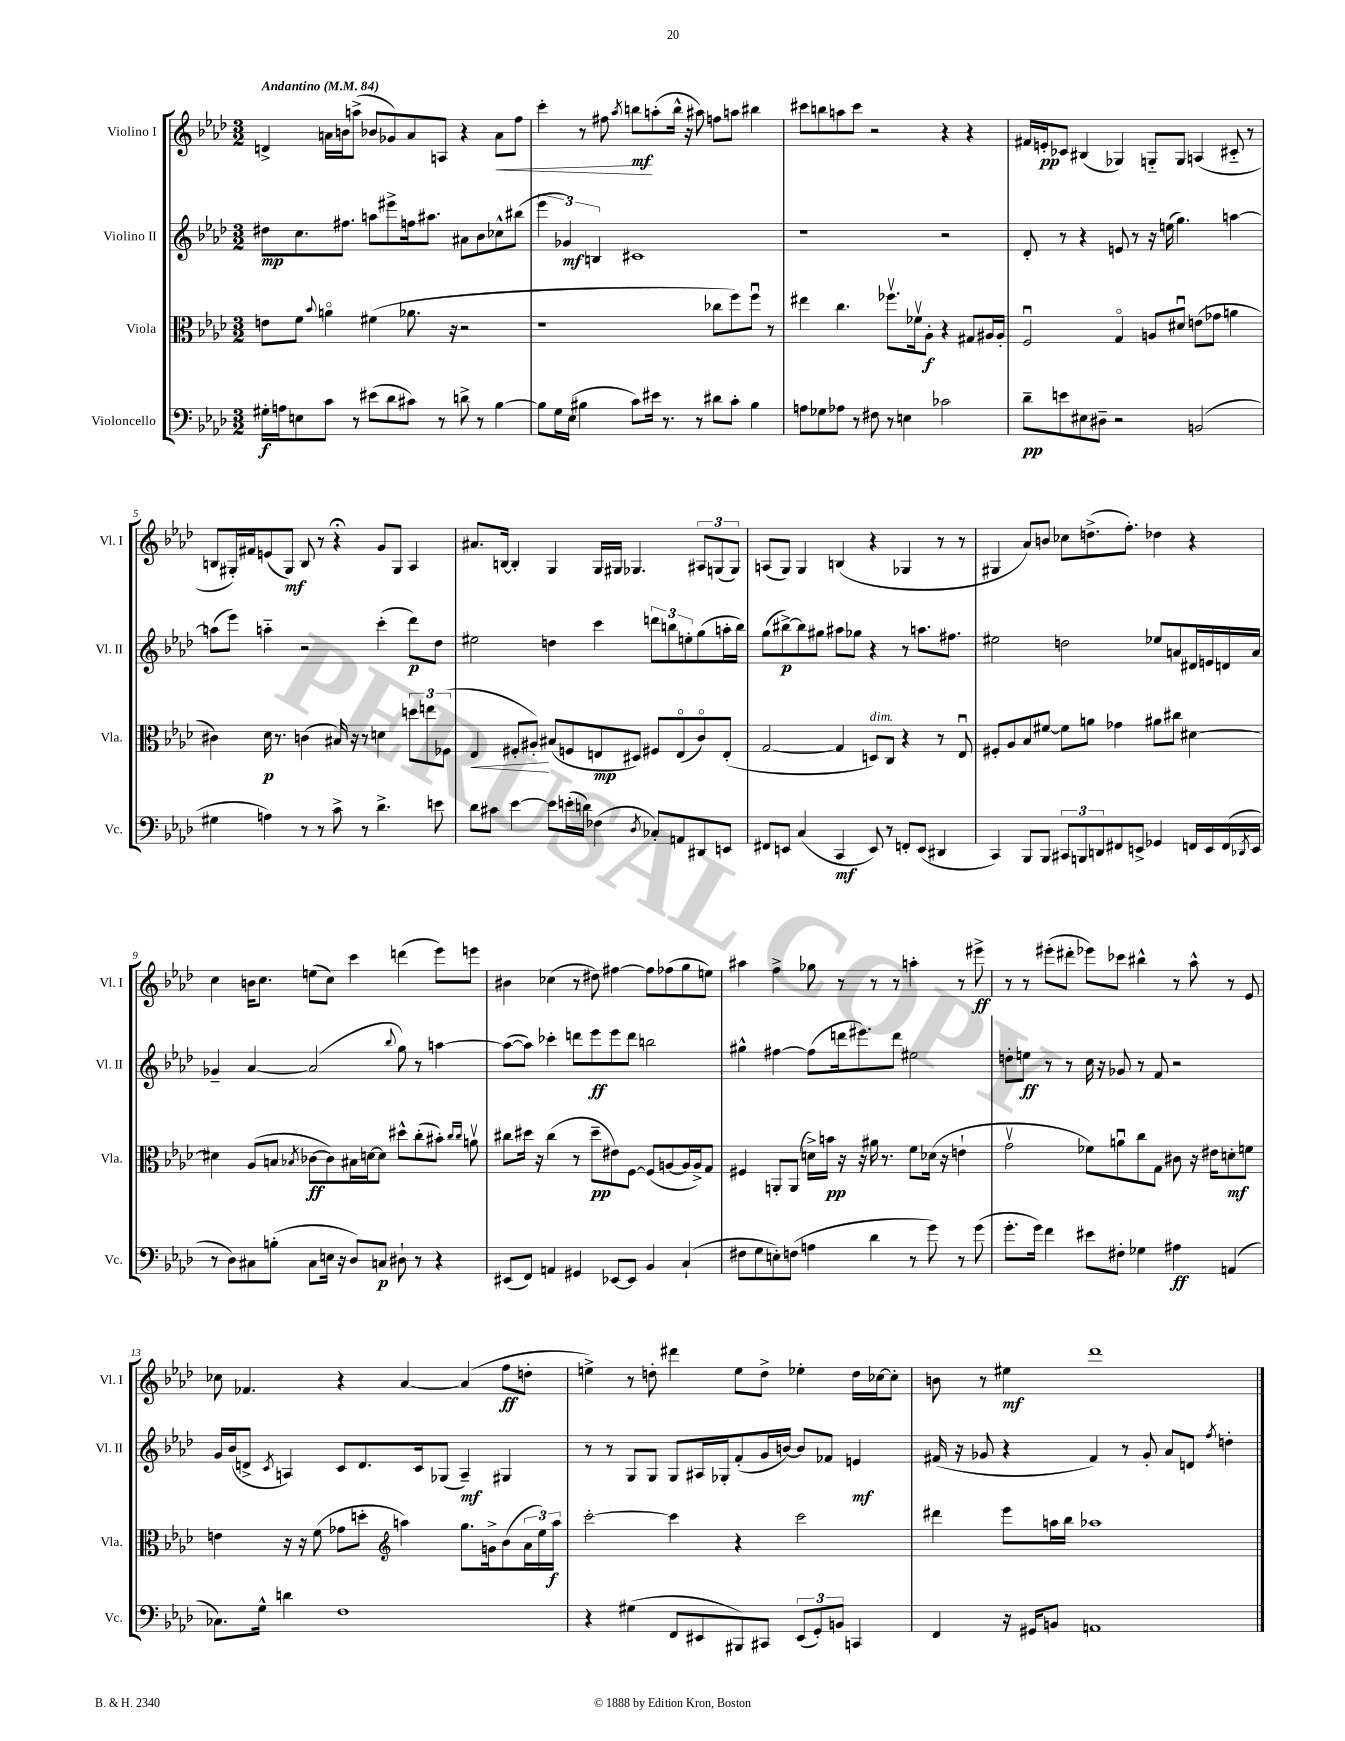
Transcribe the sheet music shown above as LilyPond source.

<<
\new StaffGroup <<
\new Staff = "s0" \with { instrumentName = "Violino I" shortInstrumentName = "Vl. I" } {
    \clef treble \key aes \major \numericTimeSignature \time 3/2 \tempo "Andantino" 4 = 84
    d'4-> a'16 b'16 a''8->( bes'8 ges'8) a'8 a8 r4 a'8\< f''8 |
    c'''4-. r8 fis''8 \acciaccatura { aes''8 } b''8\mf\! a''8-.( b''16-^ r16 ais''8) f''8 a''8 bis''4 |
    cis'''8 b''8 a''8 cis'''8 r2 r4 r4 |
    fis'16 e'16-.\pp ces'8 bis4( ges4) g8-_ g8 a4( cis'8-_ r8 |
    b8 gis16-.) fis'16 e'8( gis8\mf) b8 r8 r4\fermata g'8 gis8 aes4 |
    ais'8. b16~ b4-. g4 g16 gis16 ges4. \tuplet 3/2 { ais8 g8( g8) } |
    a8( g8) g4 b4( r4 ges4 r8 r8 |
    gis4 aes'8) b'8 ces''8 d''8.->( f''8.-.) des''4 r4 |
    c''4 b'16 c''8. e''8( c''8) c'''4 d'''4( ees'''8) e'''8 |
    bis'4 ces''4( r8 dis''8) fis''4~ fis''8 fes''8( g''8 e''8) |
    ais''4 f''4-> ges''8 r8 r8 r8 a''4-. r8 eis'''8->\ff |
    r8 r8 eis'''8-.( dis'''8-. ees'''8) ces'''8 bis''4-^ r8 aes''8-^ r8 ees'8 |
    ces''8 fes'4. r4 aes'4~ aes'4( f''8\ff d''8-. |
    e''4->) r8 d''8-. dis'''4 e''8 d''8-> ees''4-. d''16 ces''16~ ces''8-. |
    b'8 r8 eis''4\mf des'''1 \bar "|." |
}
\new Staff = "s1" \with { instrumentName = "Violino II" shortInstrumentName = "Vl. II" } {
    \clef treble \key aes \major \numericTimeSignature \time 3/2
    dis''8\mp c''8. fis''8. a''8 eis'''8-> f''16 ais''8. ais'8 bes'8 ces''8-^ bis''8( |
    \tuplet 3/2 { ees'''4 ges'4\mf) b4 } cis'1 |
    r1 r2 |
    des'8-. r8 r4 e'8 r8 r16 e''16( g''4.) a''4~ |
    a''8( ees'''8) a''4-_ r2 c'''4-.( des'''8\p) des''8 |
    eis''2 d''4 c'''4 \tuplet 3/2 { d'''8 b''8 e''8-. } g''8( a''16-. b''16) |
    g''8( bis''8~->\p) bis''8 gis''8 ais''8 ges''8 r4 r8 a''8. fis''8. |
    eis''2 d''2 ees''8 a'8 dis'16 e'16 d'16 a'16 |
    ges'4-- aes'4~ aes'2( \appoggiatura { bes''8 } g''8) r8 a''4~ |
    a''8~( a''8) ces'''4-. d'''8 ees'''8\ff ees'''8 d'''8 b''2 |
    gis''4-^ fis''4~ fis''8( d'''16 eis'''8.) d'''8 eis''2 |
    d''8-. e''8\ff r8 r8 c''16 r16 ges'8 r8 f'8 r2 |
    g'16 bes'16( d'8-> \acciaccatura { c'8 } a4) c'8 d'8. c'16 ges8( a4--\mf) gis4 |
    r8 r8 g8 g8 g8 ais16 ges16-. f'8-.( g'16 b'16~) b'8 fes'8 e'4\mf |
    fis'16( r16 ges'8 r4 fis'4) r8 ges'8-. aes'8 d'8 \acciaccatura { f''8 } d''4-. \bar "|." |
}
\new Staff = "s2" \with { instrumentName = "Viola" shortInstrumentName = "Vla." } {
    \clef alto \key aes \major \numericTimeSignature \time 3/2
    e'8 f'8 \appoggiatura { bes'8 } a'4\flageolet fis'4( aes'8. r16 r2 |
    r1 ces''8 f''8) f''8\downbow r8 |
    eis''4 c''4. fes''8.\upbow fes'16\upbow aes8-.\f r4 gis8 ais16 ais16-. |
    f2\downbow g4\flageolet a8 dis'8\downbow e'8( ges'8 a'4 |
    cis'4) des'16\p r8. c'4( bis16) r16 r8 d'4 \tuplet 3/2 { d''8 e''8 fes8( } |
    ees4\< fis8-. ais8-.\!) bis8( f8 e8\mp dis8) fis8 e8\flageolet( c'8\flageolet) e8-.( |
    g2~ g4 d8^\markup { \italic "dim." }) c8 r4 r8 ees8\downbow |
    fis8-. aes8 bes8 fis'8~ fis'8 a'8 ges'4 ais'8 cis''8 dis'4~ |
    dis'4 aes8( b8 \acciaccatura { bes8 } ces'8~\ff ces'8) bis16 d'16~ d'8 dis''8-^ c''8-.( bis'8-.) \grace { c''16 c''16 } a'8\upbow |
    cis''8 dis''16 r16 cis''4( r8 dis''8--\pp eis'8) f8~ f8( a8~ a16 a16->) g8 |
    fis4 a,8-. a,8( d'16->) b'16\pp r16 r16 ais'16 r8. f'8 des'16( r16 e'4-! |
    g'2\upbow fes'8) a'8\downbow c''8 g8 cis'8 r16 eis'16 d'8-.\mf f'8 |
    e'4 r16 r16 f'8( ges'8 d''8-. \clef treble a''4) g''8. g'16-> bes'8( \tuplet 3/2 { aes'16 ees''16) a''16\f } |
    c'''2~-. c'''4 r4 c'''2 |
    dis'''4 ees'''8 a''16 bes''16 aes''1 \bar "|." |
}
\new Staff = "s3" \with { instrumentName = "Violoncello" shortInstrumentName = "Vc." } {
    \clef bass \key aes \major \numericTimeSignature \time 3/2
    gis16-.\f a16 e8 c'8 r8 eis'8( des'8 cis'8) r8 d'8-> r8 bes4~ |
    bes8 g16 ees16( bis4 c'8) eis'16 r8. r8 dis'8 c'8-. bis4 |
    a8 ges8 aes8 r8 fis8 r8 e4 ces'2 |
    des'8--\pp e'8 eis8 dis8-- r2 b,2( |
    gis4 a4) r8 r8 c'8-> r8 des'4.-> e'8 |
    des'8 cis'8 ees'4~ ees'8 e'16-.( d'16) fes4( \acciaccatura { des8 } ces8-.) a,8 dis,8 e,8 |
    fis,8 e,8 c4( c,4\mf e,8) r8 f,8-. e,8( dis,4 |
    c,4) bes,,8 bes,,8 \tuplet 3/2 { cis,8 b,,8 d,8 } fis,8 e,8-> ges,4 f,16 e,16 f,16( \acciaccatura { des,8 } e,16 |
    r8 des8) cis8 b8-.( cis8 e16 r16 des8) c8\p dis8-! r8 r4 |
    eis,8( f,8) a,4 gis,4 ees,8~ ees,8 bes,4 c4-!( |
    fis8 g8 e8-.) f8( a4 des'4 r8 g'8) r8 g'8( |
    g'8.-. g'16) f'4 eis'8 fis8-. ges4 ais4\ff a,4( |
    ces8.) g16-^ d'4 f1 |
    r4 gis4( f,8 eis,8 bis,,8) cis,8 \tuplet 3/2 { eis,8( g,8-.) b,8 } c,4 |
    f,4 r16 gis,16 b,8 a,1 \bar "|." |
}
>>
>>
